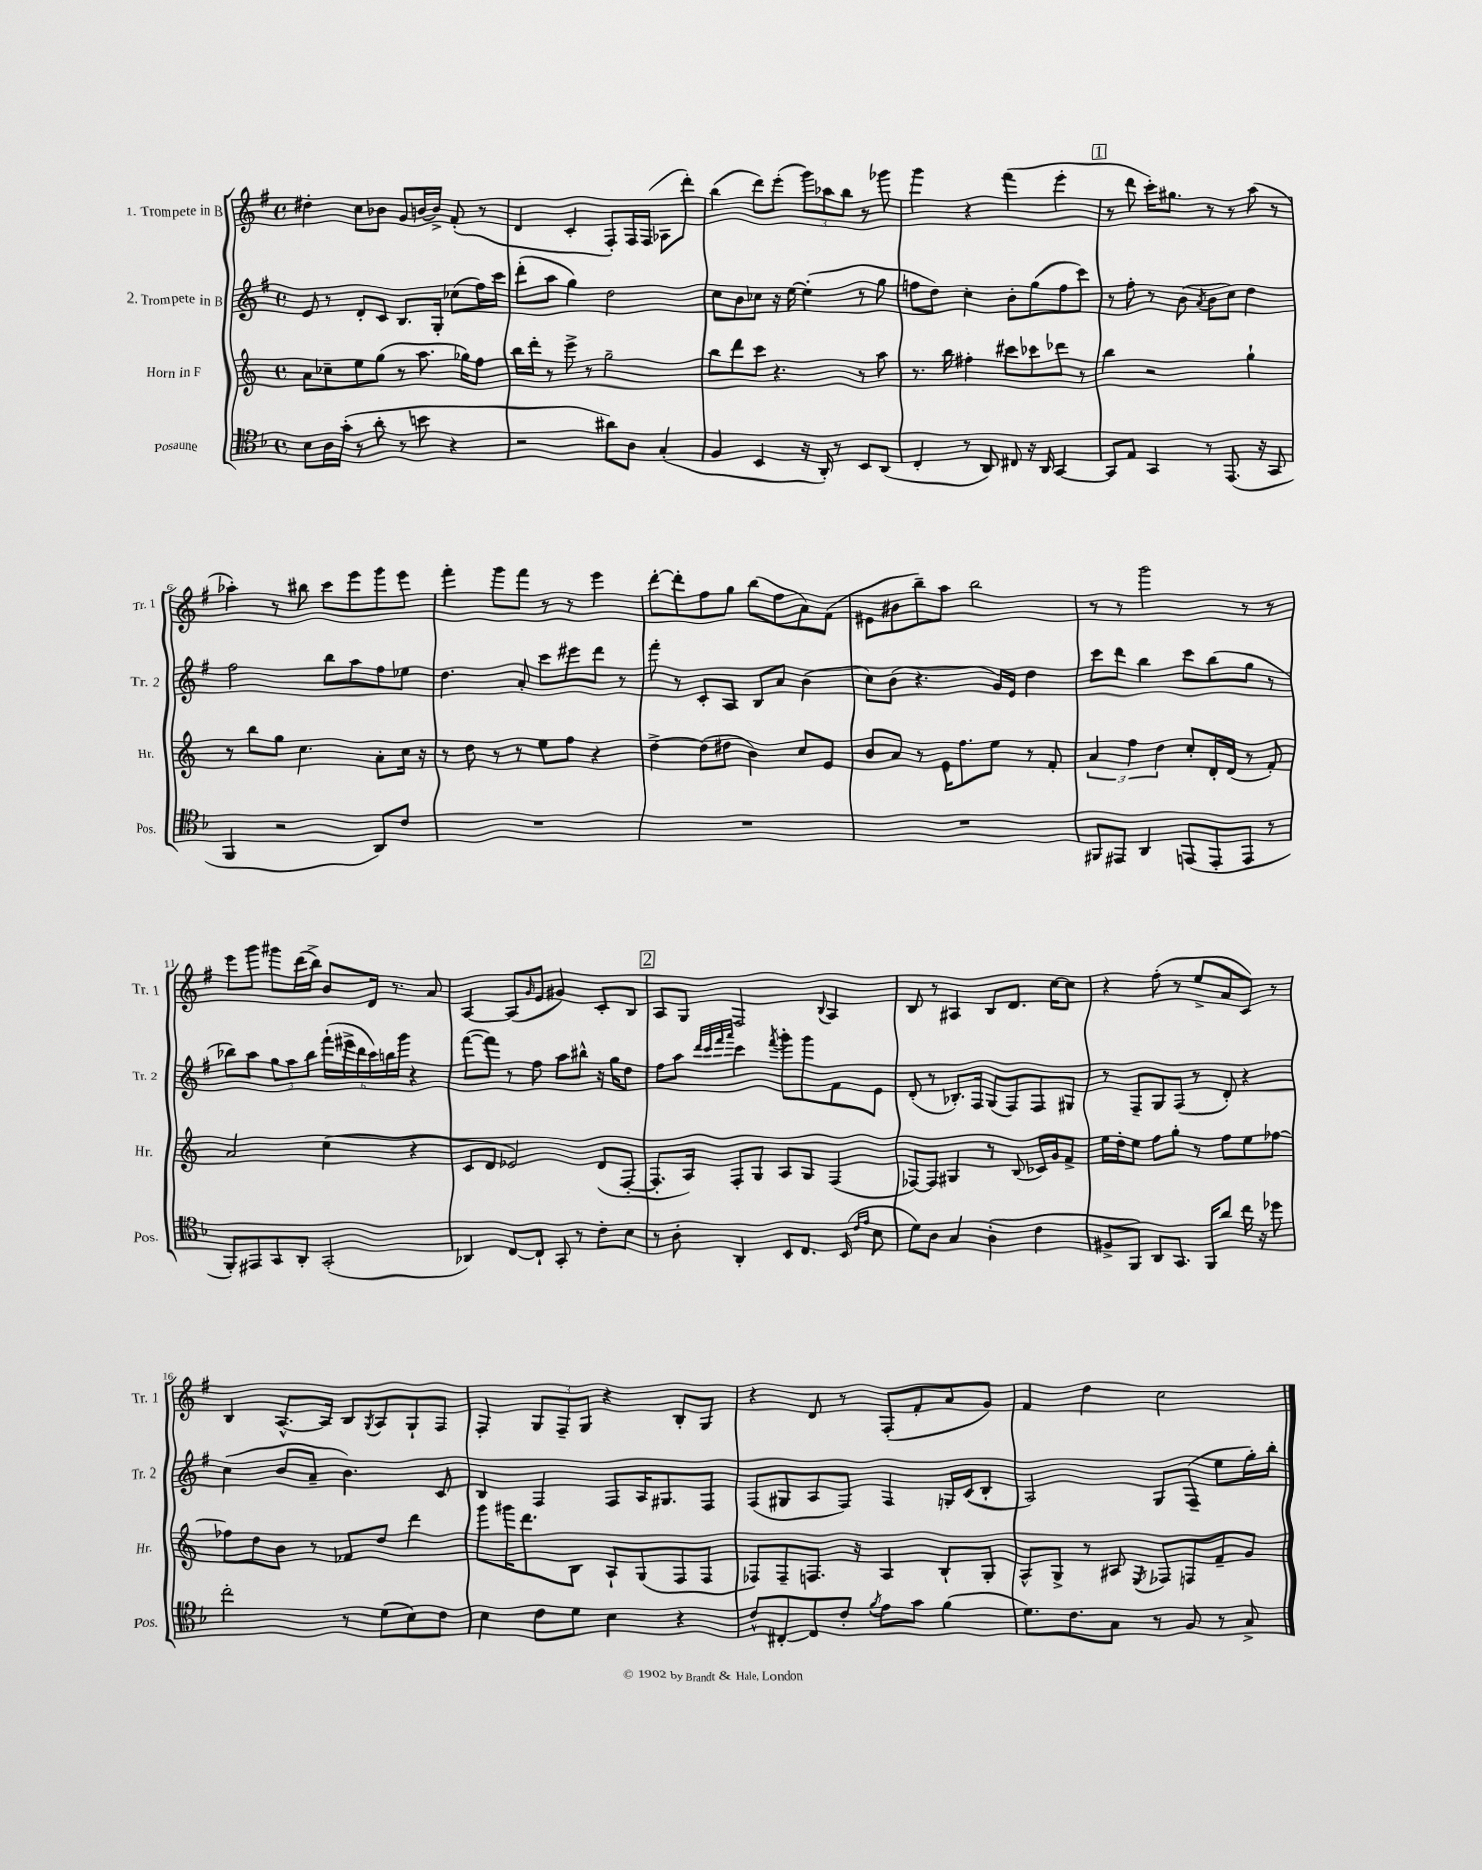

**kern	**kern	**kern	**kern
*part4	*part3	*part2	*part1
*staff4	*staff3	*staff2	*staff1
*I"Posaune	*I"Horn in F	*I"2. Trompete in B	*I"1. Trompete in B
*I'Pos.	*I'Hr.	*I'Tr. 2	*I'Tr. 1
*clefC4	*clefG2	*clefG2	*clefG2
*k[b-]	*k[]	*k[f#]	*k[f#]
*M4/4	*M4/4	*M4/4	*M4/4
*met(c)	*met(c)	*met(c)	*met(c)
=1	=1	=1	=1
8B-\L	8a\L	8e/	4dd#X'\
16A\L	8cc-X~\	8r	.
(16g'\JJ	.	.	.
8r	8ee\	8d'/L	8cc\L
8a'\	(8gg\J	8c/J	8b-X\J
8r	8r	8.B/L	8g/L
8bn\	8.aa\	.	[16bn/L
.	.	16G'/Jk	16b^/JJ]
4r	.	(8cc-X\L	(8f#'/
.	16gg-X\KL)	.	.
.	8ff\J	16ff#\L)	8r
.	.	16ccc\JJ	.
=2	=2	=2	=2
2r	16bb\LL	(8ddd'\L	4d/
.	16ddd'\JJ	.	.
.	8r	8aa\J	.
.	8eee^\	4gg\)	4c'/
.	8r	.	.
8a#X\L)	2gg~\	2dd\	8F#'/L)
8A\J	.	.	16F#/L
.	.	.	(16F#/JJ
(4G'/	.	.	8A-X\L
.	.	.	8ddd'\J)
=3	=3	=3	=3
4F/	8bb\L	8cc\L	(4bb\
.	8ddd\	8b\	.
4BB-/	8ccc\J	8cc-X\J	8ddd\L)
.	4.r	16r	(8eee'\J
.	.	[16ee\	.
16r	.	(4ee'\]	12ggg\L)
16AA'/)	.	.	.
.	.	.	12aa-X\
8r	.	.	.
.	.	.	12bb\J
8BB-/L	8r	8r	8r
(8AA/J	8aa\	8gg\	8ggg-X\
=4	=4	=4	=4
4C'/	8.r	8ffn\L	4ggg\
.	.	8dd\J)	.
.	16bb\	.	.
8r	4ff#X'\	4cc'\	4r
8AA/)	.	.	.
8C#X/	8ccc#X\L	8b'\L	(4fff#\
16r	8ccc-X\	(8gg\	.
16AA/	.	.	.
[4GG/	8ddd-X\J	8ff\	4eee'\
.	8r	8ccc\J)	.
!!LO:REH:place=s1:t=1
=5	=5	=5	=5
8GG/L]	4bb\	8r	8r
8E/J	.	8ff#'\	8ddd\
4GG/	2r	8r	16ccc'\KL)
.	.	.	8.gg#X\J
.	.	(8b\	.
.	.	8qa/	.
8r	.	8b\L	8r
(8.EE/	.	8cc\J)	8r
.	4gg`\	4dd\	(8aa\
16r	.	.	.
8GG/	.	.	8r
!!LO:LB:g=z
=6	=6	=6	=6
4FF/	8r	2ff#\	4aa-X'\)
.	8bb\L	.	.
2r	8gg\J	.	8r
.	4.cc\	.	8bb#X\
.	.	8bb\L	8ccc\L
.	.	8aa\	8eee\
8AA/L)	8a'\L	8ff#\	8ggg\
8c/J	16cc\Jk	8ee-X\J	8eee\J
.	16r	.	.
=7	=7	=7	=7
1r	8r	4.dd\	4fff#'\
.	8dd\	.	.
.	8r	.	8ggg\L
.	8r	8a'/	8fff#\J
.	8ee\L	8ccc\L	8r
.	8ff\J	8eee#X\	8r
.	4r	8ddd\J	4eee\
.	.	8r	.
=8	=8	=8	=8
1r	[4dd^\	8fff#'\	[8ddd'\L
.	.	8r	8ddd'\]
.	(8dd\L]	8c'/L	8ff#\
.	8dd#X\J	8A/J	8gg\J
.	4b\)	8B/L	(8bb\L
.	.	8a/J	8ff#\
.	8cc/L	(4b\	8a\)
.	8e/J	.	(8f#\J
=9	=9	=9	=9
1r	8b/L	8cc\L)	8e#X\L
.	8a/J	(8b\J	8b#X\
.	8r	4.r	8bb~\)
.	16e\KL	.	8aa\J
.	8.ff\	.	.
.	.	.	2bb\
.	8ee\J	16g/LL)	.
.	.	16e/JJ	.
.	8r	4dd\	.
.	8f'/	.	.
=10	=10	=10	=10
8FF#X/L	6a/	8ccc\L	8r
8EE#X/J	.	8ddd\J	8r
.	6ff\	.	.
4AA/	.	4bb\	2ggg\
.	6dd\	.	.
(8EEn/L	8cc'/L	8ccc\L	.
8EE'/	16d'/L	(8bb\	.
.	(16d/JJ	.	.
8EE/J	8r	8gg\J	8r
8r	8f'/)	8r	8r
!!LO:LB:g=z
=11	=11	=11	=11
8FF'/L)	2a/	8bb-X\L)	8eee\L
8EE#X/	.	8aa\J	8ggg\J
8GG/	.	12gg\L	8ggg#X\L
.	.	12aa\	.
8AA'/J	.	.	(16ddd\L
.	.	12bb-\J	.
.	.	.	16bb^\JJ)
(2GG'/	(4cc\	(24fff#`\LL	8b/L
.	.	24eee#X^\	.
.	.	24ddd\	.
.	.	24ccc\)	16d/Jk
.	.	24bbn\	.
.	.	.	8.r
.	.	24ggg\JJ	.
.	4r	4r	.
.	.	.	8a/
=12	=12	=12	=12
4AA-X/)	8c/L	([8fff#\L	[4A/
.	8d/J	8fff#\J])	.
[8C/L	2e-X/)	8r	(8A/L]
.	.	.	16qqg/
8C`/J]	.	8ff#\	8e/J
8GG'/	.	8aa\L	4g#X/)
8r	.	8bb#X^^\J	.
8c'\L	(8d/L	16r	8c'/L
.	.	16gg\KL	.
8B-\J	[8F'/J	8dd\J	8B/J
!!LO:REH:place=s1:t=2
=13	=13	=13	=13
8r	8.F'/L]	8ff#\L	8A/L
8A'\	.	8aa\J	8G/J
.	16A/Jk)	.	.
.	.	32qqddd/LLL	.
.	.	32qqccc/	.
.	.	32qqfff#/	.
.	.	32qqaaa/JJJ	.
4AA'/	8F'/L	4ccc\	2F#/
.	8G/J	.	.
.	.	8qfff#/	.
8BB-/L	8A/L	8ggg'\L	.
8.C/J	8G/J	8ggg\	.
.	.	.	8qqB/
.	(4F/	8f#\	4A/
(16BB-/	.	.	.
16qqc/LL	.	.	.
16qqe/JJ	.	.	.
8B-\	.	8e\J	.
=14	=14	=14	=14
8d\L)	[8F-X/L)	(8d'/	8B/
8A\J	8F-/J]	8r	8r
4G/	4G#X/	8.B-X'/L)	4A#X/
.	.	16F#/Jk	.
(4A'\	8r	(8G/L	8B/L
.	(8B/	8F#/)	8.d/J
4c\	16c-X/LL)	8F#/	.
.	16g/J	.	[16cc\KL
.	8f^/J	8G#X/J	8cc\J]
=15	=15	=15	=15
8F#X^/L	16ee\LL	8r	4r
.	16dd'\J	.	.
8FF/J)	8ee\J	8F#~/L	.
8AA/L	8ff\L	8G/	(8ff#'\
8.GG/J	8gg'\J	(8F#/J	8r
.	8r	8r	8ee^/L
16FF/KL	.	.	.
8a/J	8ff\L	8d'/)	8a/
16cc\	8ee\	4r	8c/J)
16r	.	.	.
8dd-X\	[8ff-X\J	.	8r
!!LO:LB:g=z
=16	=16	=16	=16
2cc'\	8ff-X\L]	(4cc\	4B/
.	8dd\	.	.
.	8b\J	8b/L	[8.A^^/L
.	8r	8a~/J	.
.	.	.	16A/Jk]
8r	8f-X/L	4.b\)	8B/L
.	.	.	8qG/
(8d\L	8dd/J	.	8A/
8B-\)	4ddd\	.	8G`/
8c\J	.	8c/	8F#/J
=17	=17	=17	=17
4B-\	8ggg\L	4B/	4F#'/
.	16ggg#X\K	.	.
.	8.ddd\	.	.
8c\L	.	4F#/	12G/L
.	.	.	12F#~/
8d\J	8B\J	.	.
.	.	.	12G/J
4B-\	8A`/L	8F#/L	4r
.	(8G/	16A/K	.
.	.	8.G#X/	.
4r	8F/	.	8B'/L
.	8F/J	8F#/J	8G/J
=18	=18	=18	=18
8c^^/L	8F-X/L)	(8F#/L	4r
[8C#X'/	8F-~/	8G#X/	.
8C#/]	8.Fn/J	8A/	8d/
8c'/J	.	8F#/J)	8r
.	16r	.	.
8qf/	.	.	.
8e\L	4A/	4F#/	(8F#'/L
8g\J	.	.	8f#'/
(4f\	8B`/L	16Gn'/LL	8a/
.	.	(16c/J	.
.	8G'/J	8B'/J	8g/J)
=19	=19	=19	=19
8.d\L)	8A^^/L	2A/)	4f#/
.	8G^/J	.	.
8.c\	.	.	.
.	8r	.	4dd\
8G\J	8A#X/	.	.
.	8qE/	.	.
8r	8F-X/L	8G/L	2cc\
8F/	8Fn/	(8F#~/J	.
8r	8f~/	8ee\L	.
8G^/	8g/J	16gg'\L)	.
.	.	16bb'\JJ	.
==	==	==	==
*-	*-	*-	*-
